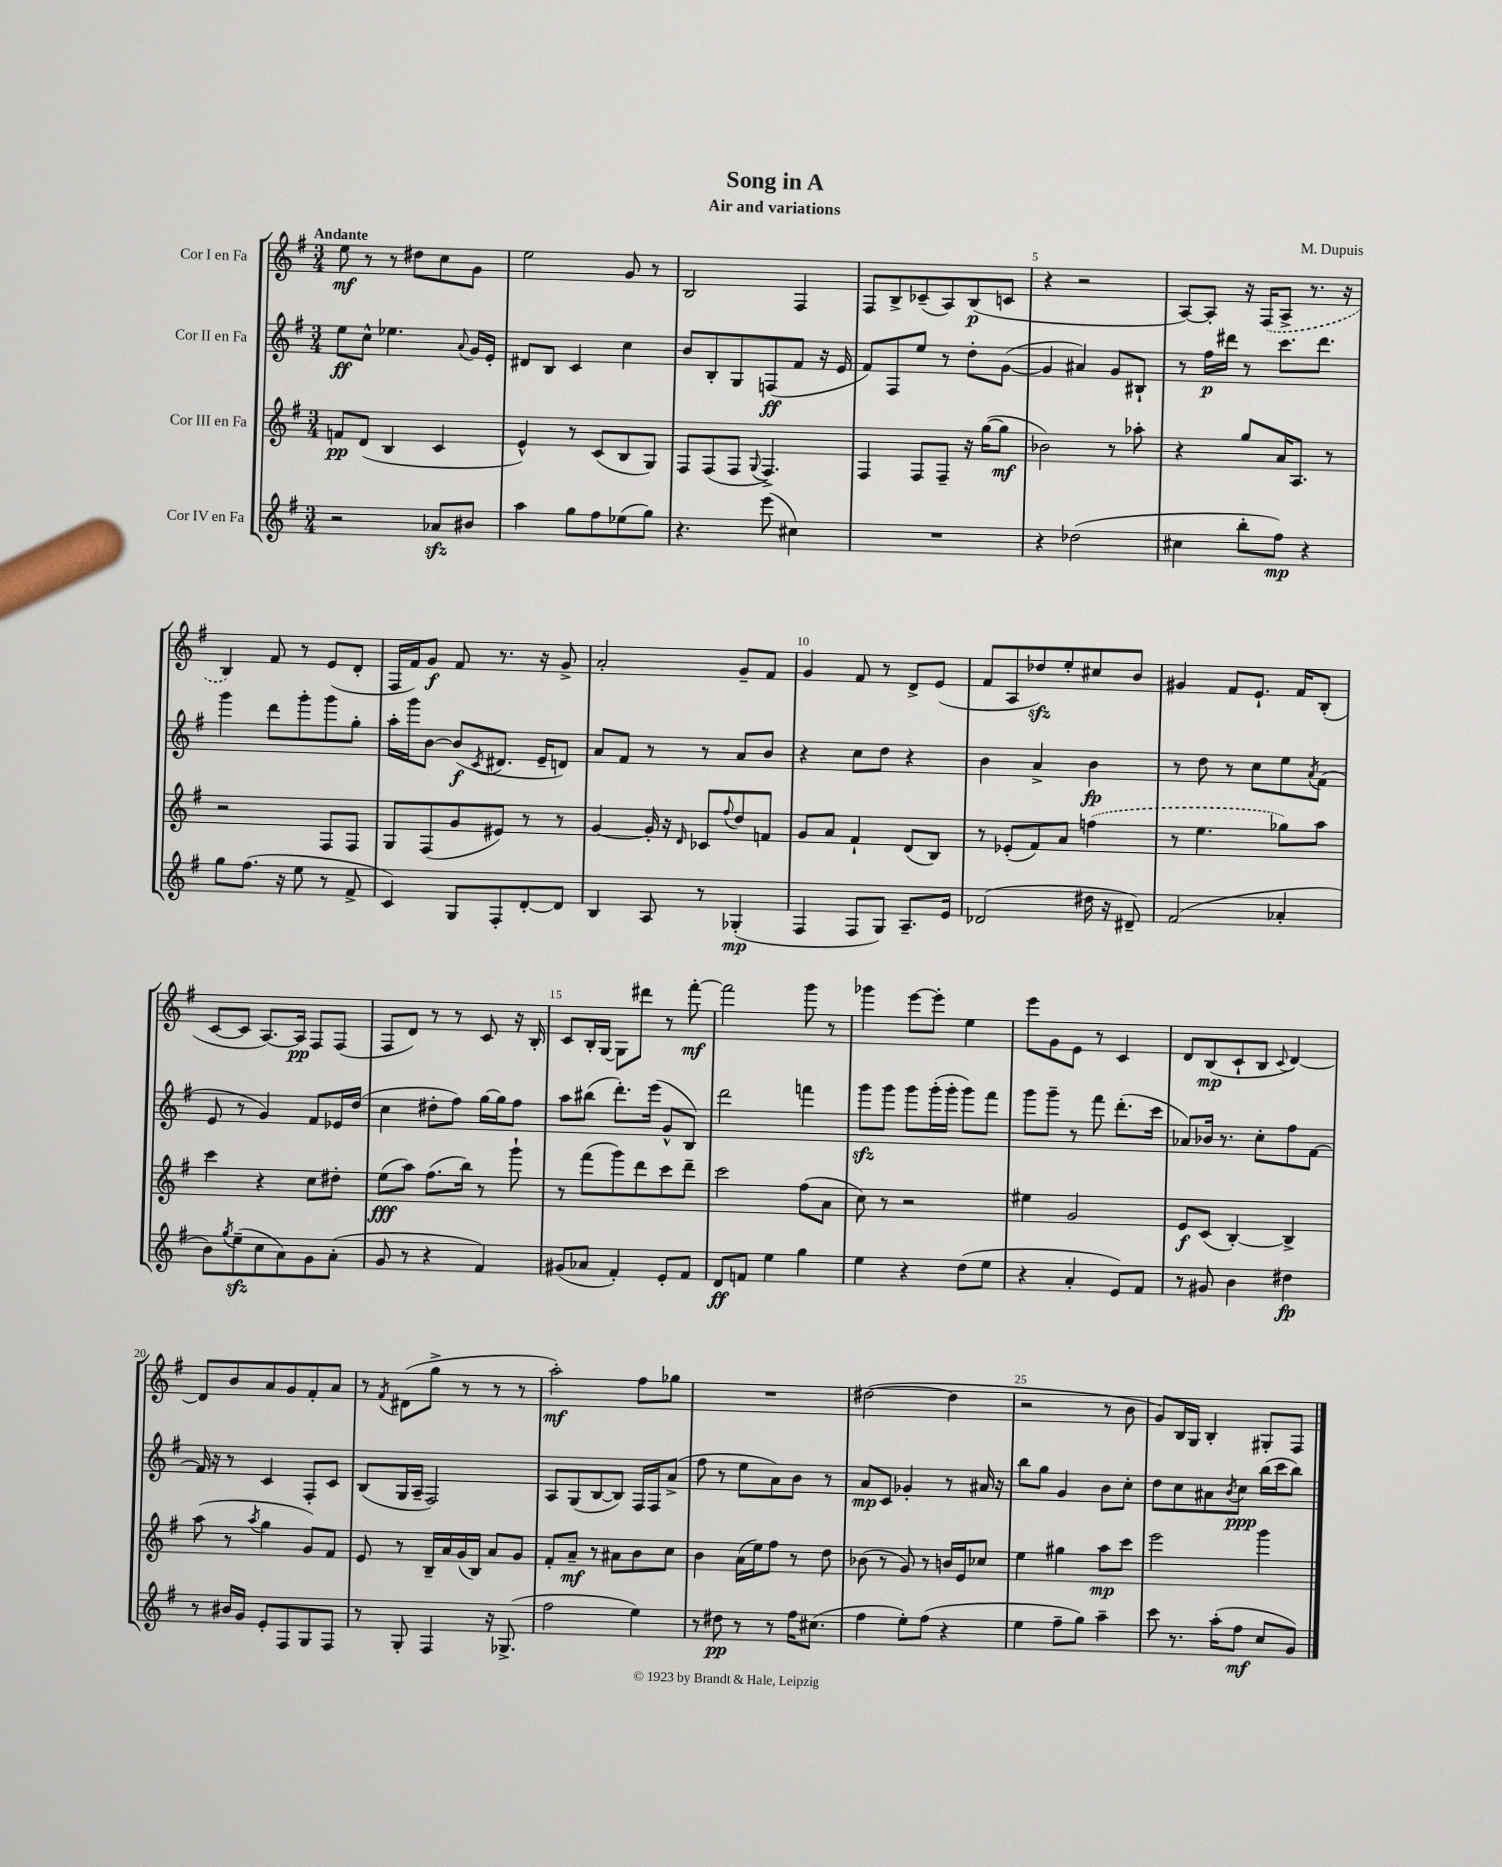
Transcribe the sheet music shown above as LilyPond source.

\header { title = "Song in A" composer = "M. Dupuis" subtitle = "Air and variations" }
<<
\new StaffGroup <<
\new Staff = "s0" \with { instrumentName = "Cor I en Fa" } {
    \clef treble \key g \major \numericTimeSignature \time 3/4 \tempo "Andante"
    e''8\mf r8 r8 dis''8 c''8 g'8 |
    e''2 g'8 r8 |
    b2 fis4 |
    fis8 b8-> ces'8--( a8) b8\p( c'8 |
    r4 r2 |
    a8~) a8-. r16 \once \slurDashed fis16( a8-> r8. r16 |
    b4) fis'8 r8 e'8( d'8-. |
    fis16 fis'16) g'8\f fis'8 r8. r16 g'8-> |
    a'2-. g'8-- fis'8 |
    g'4 fis'8 r8 d'8-> e'8( |
    fis'8 a8 des''8\sfz) e''8-. cis''8 b'8 |
    gis'4 fis'8 e'8.-! fis'16 b8-.( |
    c'8~ c'8 a8.~) a16\pp fis8 fis8( |
    fis8 d'8) r8 r8 c'8 r16 b16-. |
    c'8 b16-. g16~ g8 dis'''8 r8 fis'''8~-.\mf |
    fis'''2 g'''8 r8 |
    ges'''4 e'''8~ e'''8-. e''4 |
    e'''8 g'8 e'8 r8 c'4 |
    d'8 b8\mp( c'8-! b8 \appoggiatura { c'8 } d'4~) |
    d'8 b'8 a'8 g'8 fis'8-. a'8 |
    r8 \acciaccatura { fis'8 } dis'8( g''8-> r8 r8 r8 |
    a''2-.\mf) fis''8 ges''8 |
    R2. |
    dis''2~( dis''4 |
    r2 r8 b'8 |
    g'8) b16 g16 b4-. gis8-. fis8 \bar "|." |
}
\new Staff = "s1" \with { instrumentName = "Cor II en Fa" } {
    \clef treble \key g \major \numericTimeSignature \time 3/4
    e''8\ff c''8-^ ees''4. \appoggiatura { a'8 } g'16 e'16-. |
    dis'8 b8 c'4 c''4 |
    b'8 b8-. g8 f8\ff( fis'8 r16 e'16 |
    fis'8) fis8 e''8 r8 d''8-. g'8~( |
    g'4 ais'4) g'8 bis8-! |
    r8 fis''16\p dis'''16 r8 c'''8. dis'''8. |
    g'''4 d'''8 g'''8-. g'''8 g''8-. |
    a''16-. g'''16 b'8~ b'8\f( \acciaccatura { c'8 } dis'8. e'16-- d'8) |
    a'8 fis'8 r8 r8 a'8 b'8 |
    r4 c''8 d''8 r4 |
    b'4 a'4-> b'4\fp |
    r8 d''8 r8 c''8 e''8 \acciaccatura { a'8 } fis'8( |
    e'8 r8 g'4) fis'8 ees'16 d''16( |
    c''4 dis''8-. fis''8) g''16~ g''16 fis''8 |
    a''8 bis''8( d'''8.-.) e'''16( g'8-^ b8) |
    d'''2 f'''4 |
    g'''8\sfz g'''8 g'''8 g'''16-.( g'''16-. g'''8) fis'''8 |
    g'''8 g'''8-- r8 fis'''8 d'''8.-.( c'''16 |
    aes'8) bes'16 r8. c''8-. fis''8 fis'8~ |
    fis'16 r16 r8 c'4 fis8-. c'8 |
    b8( g16 a16-- fis2) |
    a8 g8( b8~ b8) fis16 fis16 a'8->( |
    fis''8 r8 e''8 a'8) b'8 r8 |
    a'8\mp c'8 ges'4-. r8 ais'16 r16 |
    b''8 g''8 g'4 b'8 c''8-. |
    d''8 c''8 ais'8 \acciaccatura { b'8 } c''8\ppp b''16( c'''16 b''8) \bar "|." |
}
\new Staff = "s2" \with { instrumentName = "Cor III en Fa" } {
    \clef treble \key g \major \numericTimeSignature \time 3/4
    f'8\pp d'8( b4 c'4 |
    e'4-^) r8 c'8( b8 g8) |
    fis8 fis8( fis8 \appoggiatura { g8 } fis4.->) |
    fis4 fis8 fis8-- r16 g''16~( g''8\mf |
    bes'2) r8 aes''8-. |
    r4 g''8 a'16 a8. r8 |
    r2 fis8 fis8 |
    g8 fis8( g'8 eis'8) r8 r8 |
    g'4~ g'16-. r16 \grace { d'16 } ces'8 \appoggiatura { fis''8 } d''8 f'8 |
    g'8 a'8 fis'4-! d'8( b8) |
    r8 ees'8-.( fis'8) a'8 \once \slurDashed f''4( |
    r8 e''4. ges''8) a''8 |
    c'''4 r4 c''8 dis''8-. |
    e''8\fff( a''8) fis''8.( b''16) r8 g'''8-! |
    r8 fis'''8( g'''8) d'''8 c'''8 d'''8-- |
    c'''2 fis''8( a'8 |
    c''8) r8 r2 |
    eis''4 g'2 |
    e'8\f c'8( b4~-.) b4-> |
    a''8( r8 \acciaccatura { a''8 } g''4 g'8) fis'8 |
    e'8 r8 b16-- a'16 g'16( b16) a'8 g'8 |
    fis'8-. a'8--\mf r8 ais'8 b'8 c''8 |
    b'4 a'16( e''16) fis''8 r8 d''8 |
    bes'8( r8 g'8) r8 b'16 e'16 ces''8 |
    e''4 gis''4 a''8\mp c'''8 |
    e'''2 g'''4 \bar "|." |
}
\new Staff = "s3" \with { instrumentName = "Cor IV en Fa" } {
    \clef treble \key g \major \numericTimeSignature \time 3/4
    r2 aes'8\sfz bis'8 |
    a''4 g''8 fis''8 ees''8( g''8) |
    r4. e'''8( cis''4) |
    R2. |
    r4 des''2( |
    cis''4 b''8-. fis''8\mp) r4 |
    g''8 fis''8.( r16 e''8 r8 fis'8-> |
    c'4) g8 fis8-. d'8~-. d'8 |
    b4 a8 r8 ges4-.\mp( |
    fis4 fis8 g8) a8.-- e'16 |
    des'2( dis''16 r16 dis'8--) |
    fis'2( aes'4-. |
    b'8) \acciaccatura { g''8 } e''8--\sfz( c''8 a'8) g'8 a'8-.( |
    g'8 r8 r4 fis'4) |
    gis'8( aes'8 fis'4-.) e'8-. fis'8 |
    d'8\ff f'8 e''4 g''4 |
    e''4 r4 d''8( e''8 |
    r4 a'4-. e'8) fis'8 |
    r8 gis'8 b'4 dis''4\fp |
    r8 bis'16 g'16 e'8-. fis8 g8 fis8 |
    r8 g8-. fis4 r16 ges8.->( |
    fis''2 e''4) |
    r8 dis''8\pp r8 r8 fis''16 cis''8.( |
    fis''4 e''8-.) fis''8( r4 |
    e''4 fis''8-- g''8) a''4-- |
    c'''8 r8. a''16-.( fis''8\mf c''8 g'8) \bar "|." |
}
>>
>>
\layout { \context { \Score \override BarNumber.break-visibility = ##(#f #t #t) barNumberVisibility = #(every-nth-bar-number-visible 5) } }
